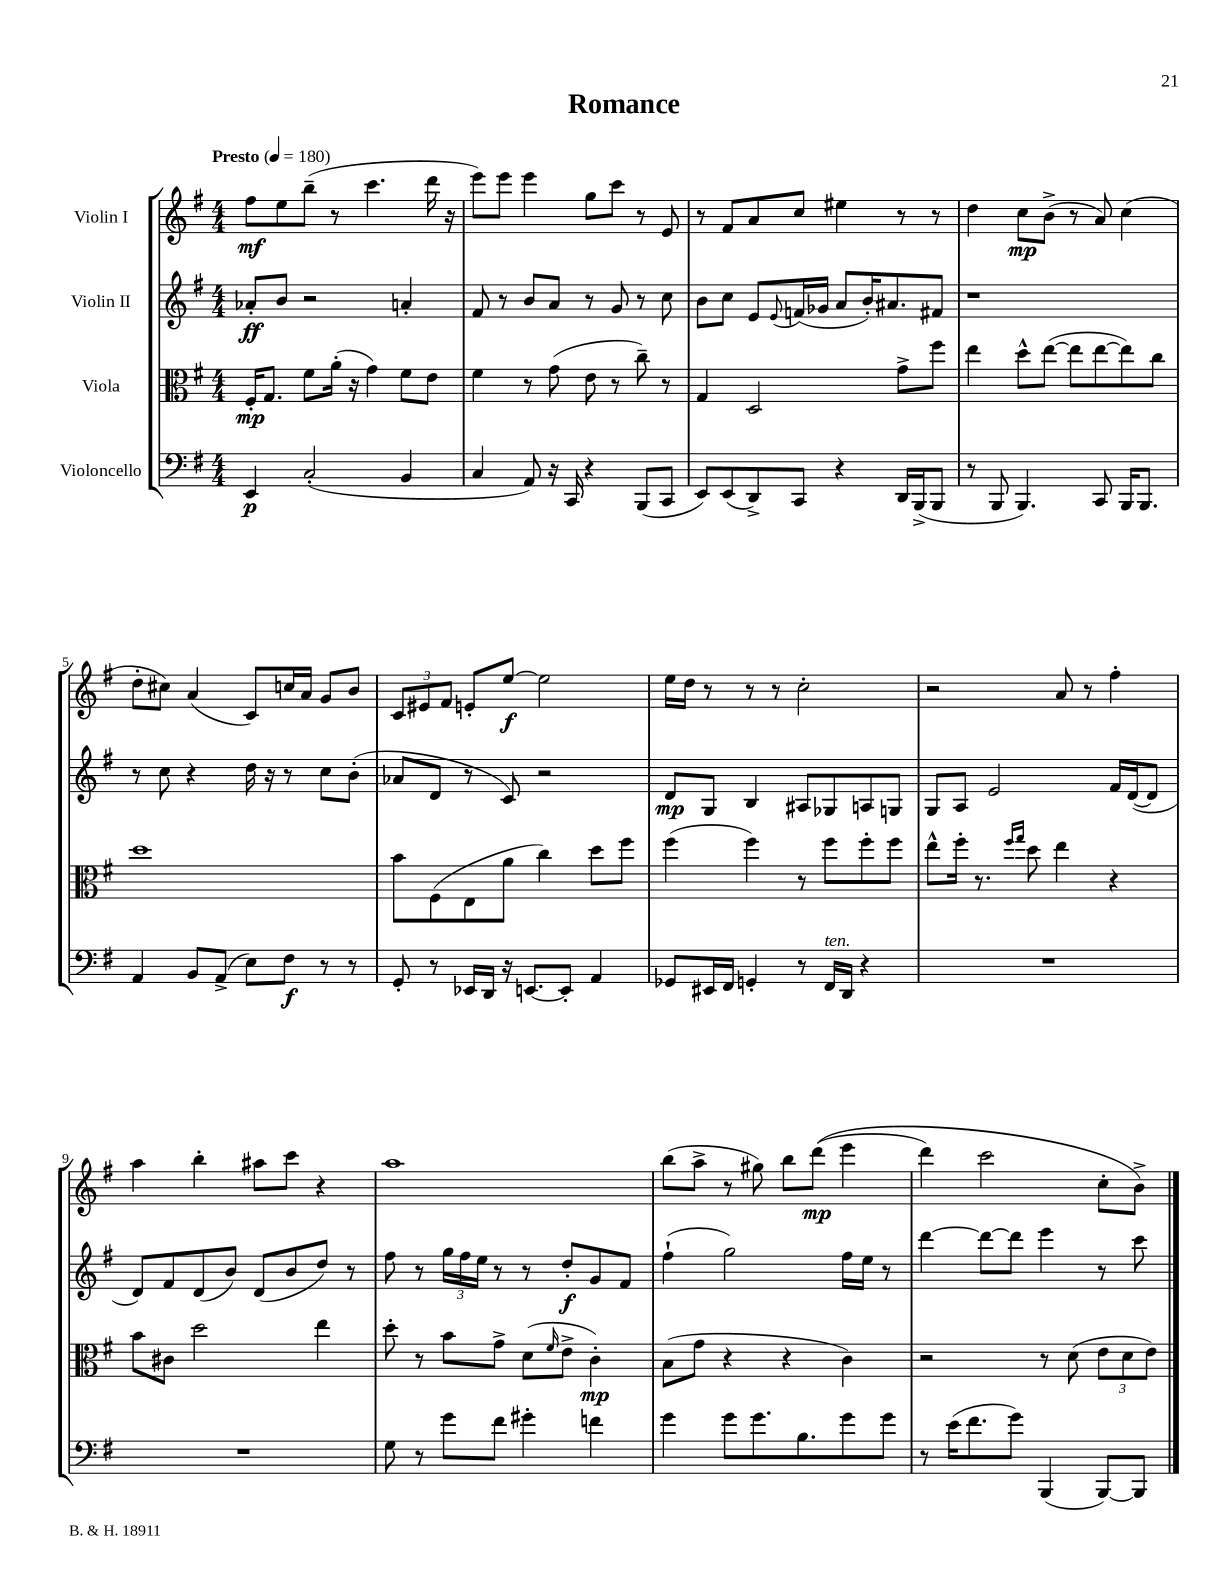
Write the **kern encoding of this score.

**kern	**kern	**kern	**kern
*staff4	*staff3	*staff2	*staff1
*clefF4	*clefC3	*clefG2	*clefG2
*k[f#]	*k[f#]	*k[f#]	*k[f#]
*M4/4	*M4/4	*M4/4	*M4/4
*MM180	*MM180	*MM180	*MM180
4EE/	16F#'/LK	8a-'/L	8ff#\L
.	8.G/J	.	.
.	.	8b/J	8ee\
(2C'/	8f#\L	2r	(8bb~\J
.	(16a'\Jk	.	8r
.	16r	.	.
.	4g\)	.	4.ccc\
4BB/	8f#\L	4a'/	.
.	8e\J	.	16ddd\
.	.	.	16r
=	=	=	=
4C/	4f#\	8f#/	8eee\L)
.	.	8r	8eee\J
8AA/)	8r	8b/L	4eee\
16r	(8g\	8a/J	.
16CC/	.	.	.
4r	8e\	8r	8gg\L
.	8r	8g/	8ccc\J
(8BBB/L	8cc~\)	8r	8r
8CC/J	8r	8cc\	8e/
=	=	=	=
8EE/L)	4G/	8b\L	8r
(8EE/	.	8cc\J	8f#/L
8DD^/)	2D/	8e/L	8a/
.	.	8qqe/	.
8CC/J	.	(16f/L	8cc/J
.	.	16g-/JJ	.
4r	.	8a/L	4ee#\
.	.	16b'/K)	.
.	.	8.a#/	.
16DD/LL	8g^\L	.	8r
(16BBB^/J	.	.	.
8BBB/J	8ff#\J	8f#/J	8r
=	=	=	=
8r	4ee\	1r	4dd\
8BBB/	.	.	.
4.BBB/)	8dd^^\L	.	8cc\L
.	([8ee\J	.	(8b^\J
.	8ee\]L	.	8r
8CC/	[8ee\	.	8a/)
16BBB/LK	8ee\])	.	(4cc\
8.BBB/J	.	.	.
.	8cc\J	.	.
=	=	=	=
4AA/	1dd	8r	8dd'\L
.	.	8cc\	8cc#\J)
8BB/L	.	4r	(4a/
(8AA^/J	.	.	.
8E\L)	.	16dd\	8c/L)
.	.	16r	.
8F#\J	.	8r	16cc/L
.	.	.	16a/JJ
8r	.	8cc\L	8g/L
8r	.	(8b'\J	8b/J
=	=	=	=
8GG'/	8b\L	8a-/L	12c/L
.	.	.	12e#/
8r	(8F#\	8d/J	.
.	.	.	12f#/J
16EE-/LL	8E\	8r	8e'/L
16DD/JJ	.	.	.
16r	8a\J	8c/)	[8ee/J
[8.EE/L	.	.	.
.	4cc\)	2r	2ee\]
8EE'/]J	.	.	.
4AA/	8dd\L	.	.
.	8ff#\J	.	.
=	=	=	=
8GG-/L	(4ff#\	8d/L	16ee\LL
.	.	.	16dd\JJ
16EE#/L	.	8G/J	8r
16FF#/JJ	.	.	.
4GG'/	4ff#\)	4B/	8r
.	.	.	8r
8r	8r	8A#/L	2cc'\
16FF#/LL	8ff#\L	8G-/	.
16DD/JJ	.	.	.
4r	8ff#'\	8A/	.
.	8ff#\J	8G/J	.
=	=	=	=
1r	8ee^^\L	8G/L	2r
.	16ff#'\Jk	8A/J	.
.	8.r	.	.
.	.	2e/	.
.	16qqff#/LL	.	.
.	16qqgg/JJ	.	.
.	8dd\	.	.
.	4ee\	.	8a/
.	.	.	8r
.	4r	16f#/LL	4ff#'\
.	.	([16d/J	.
.	.	8d/]J	.
=	=	=	=
1r	8b\L	8d/L)	4aa\
.	8c#\J	8f#/	.
.	2dd\	(8d/	4bb'\
.	.	8b/J)	.
.	.	(8d/L	8aa#\L
.	.	8b/	8ccc\J
.	4ee\	8dd/J)	4r
.	.	8r	.
=	=	=	=
8G\	8dd'\	8ff#\	1aa
8r	8r	8r	.
8g\L	8b\L	24gg\LL	.
.	.	24ff#\	.
.	.	24ee\JJ	.
8f#\J	8g^\J	8r	.
4g#'\	(8d\L	8r	.
.	16qqf#/	.	.
.	8e^\J	8dd'/L	.
4f\	4c'\)	8g/	.
.	.	8f#/J	.
=	=	=	=
4g\	(8B\L	(4ff#`\	(8bb\L
.	8g\J	.	8aa^\J
8g\L	4r	2gg\)	8r
8.g\	.	.	8gg#\)
.	4r	.	8bb\L
8.B\	.	.	.
.	.	.	&((8ddd\J
8g\	4c\)	16ff#\LL	4eee\
.	.	16ee\JJ	.
8g\J	.	8r	.
=	=	=	=
8r	2r	[4ddd\	4ddd\)
(16e\LK	.	.	.
8.f#\	.	.	.
.	.	8ddd\_L	2ccc\
8g\J)	.	8ddd\]J	.
(4BBB/	8r	4eee\	.
.	(8d\	.	.
[8BBB/L)	12e\L	8r	8cc'\L
.	12d\	.	.
8BBB/]J	.	8ccc\	8b^\J&)
.	12e\J)	.	.
==	==	==	==
*-	*-	*-	*-
